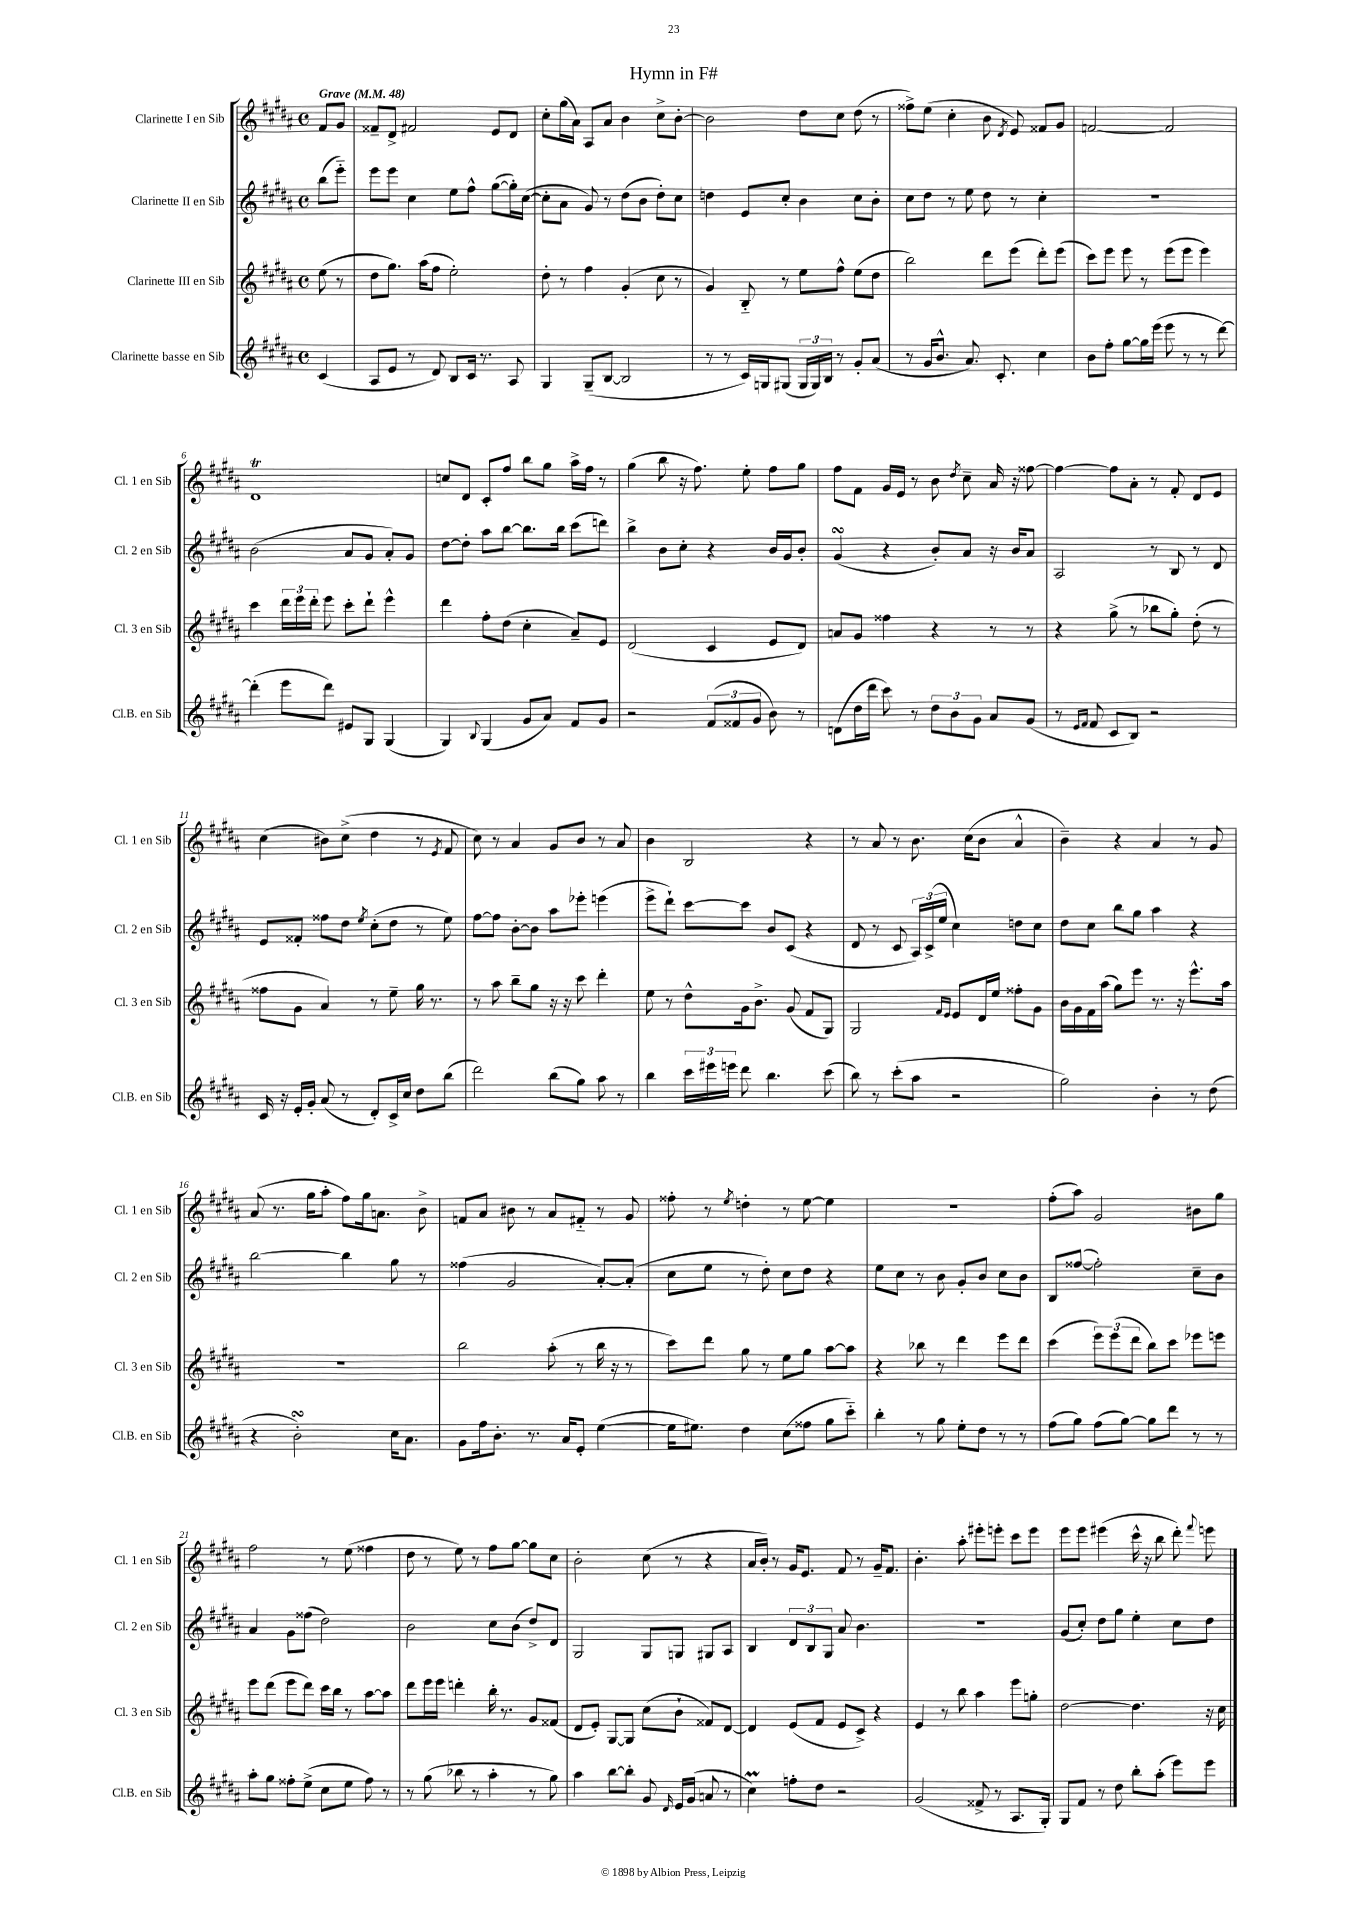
\header { title = "Hymn in F#" }
<<
\new StaffGroup <<
\new Staff = "s0" \with { instrumentName = "Clarinette I en Sib" shortInstrumentName = "Cl. 1 en Sib" } {
    \clef treble \key b \major \defaultTimeSignature \time 4/4 \partial 4 \tempo "Grave" 4 = 48
    \autoBeamOff fis'8[ gis'8] |
    fisis'8[-- dis'8]-> fis'2 e'8[ dis'8] |
    cis''8[-. gis''16( ais'16]) ais8[ ais'8] b'4 cis''8[-> b'8]~-. |
    b'2 dis''8[ cis''8] dis''8( r8 |
    fisis''8[->) e''8]( cis''4-. b'8 \acciaccatura { dis'8 } e'8) fisis'8[ gis'8] |
    f'2~ f'2 |
    dis'1\trill |
    c''8[ dis'8] cis'8[-. fis''8] b''8[ gis''8] ais''16[-> fis''16] r8 |
    gis''4( b''8 r16 fis''8.) e''8-. fis''8[ gis''8] |
    fis''8[ fis'8] gis'16[ e'16] r8 b'8 \acciaccatura { dis''8 } cis''8-- ais'16 r16 fisis''8~ |
    fisis''4~ fisis''8[ ais'8]-. r8 fis'8-. dis'8[ e'8] |
    cis''4( bis'8[) cis''8]->( dis''4 r8 \acciaccatura { e'8 } fis'8 |
    cis''8) r8 ais'4 gis'8[ b'8] r8 ais'8 |
    b'4 b2 r4 |
    r8 ais'8 r8 b'8. cis''16[( b'8] ais'4-^ |
    b'4--) r4 ais'4 r8 gis'8 |
    ais'8( r8. gis''16[ ais''8]-. fis''8[) gis''16 a'8.] b'8-> |
    f'8[ ais'8] bis'8 r8 ais'8[ fis'8]-_ r8 gis'8 |
    fisis''8-. r8 \acciaccatura { e''8 } d''4-. r8 e''8~ e''4 |
    R1 |
    fis''8[-.( ais''8]) gis'2 bis'8[ gis''8] |
    fis''2 r8 e''8( fisis''4 |
    dis''8 r8 e''8) r8 fis''8[ gis''8]~ gis''8[ cis''8] |
    b'2-. cis''8( r8 r4 |
    ais'16[ b'16]-.) r8 gis'16[ e'8.] fis'8 r8 gis'16[-- fis'8.] |
    b'4.-. ais''8-. eis'''8[-. e'''8]-. cis'''8[ e'''8] |
    e'''8[ e'''8] eis'''4( cis'''16-^ r16 b''8 dis'''8-.) \appoggiatura { fis'''8 } e'''8 \bar "|." |
}
\new Staff = "s1" \with { instrumentName = "Clarinette II en Sib" shortInstrumentName = "Cl. 2 en Sib" } {
    \clef treble \key b \major \defaultTimeSignature \time 4/4 \partial 4
    \autoBeamOff b''8[( e'''8]-_) |
    e'''8[ e'''8] cis''4 e''8[ fis''8]-^ gis''8[~( gis''16-.) cis''16]~( |
    cis''8[-. ais'8] gis'8) r8 dis''8[( b'8] dis''8[-.) cis''8] |
    d''4 e'8[ cis''8]-. b'4 cis''8[ b'8]-. |
    cis''8[ dis''8] r8 e''8 dis''8 r8 cis''4-. |
    R1 |
    b'2( ais'8[ gis'8] ais'8[-.) gis'8] |
    dis''8[~ dis''8]-. ais''8[ b''8]~ b''8.[ b''16] cis'''8[( d'''8]) |
    b''4-> b'8[ cis''8]-. r4 b'16[ gis'16 b'8]-. |
    gis'4\turn( r4 b'8[-.) ais'8] r16 b'16[ ais'8] |
    ais2 r8 b8 r8 dis'8 |
    e'8[ fisis'8]-. fisis''8[ dis''8] \acciaccatura { e''8 } cis''8[-.( dis''8] r8 e''8) |
    fis''8[~ fis''8] b'8[~-. b'8] ais''8[ ees'''8]-. e'''4( |
    e'''8[-> dis'''8]-!) cis'''8[~ cis'''8] b'8[ cis'8]( r4 |
    dis'8 r8 cis'8 \tuplet 3/2 { ais16[) cis'16->( e''16] } cis''4) d''8[ cis''8] |
    dis''8[ cis''8] b''8[ gis''8] ais''4 r4 |
    b''2~ b''4 gis''8 r8 |
    fisis''4( gis'2 ais'8[~-.) ais'8]-.( |
    cis''8[ e''8] r8 dis''8-.) cis''8[ dis''8] r4 |
    e''8[ cis''8] r8 b'8 gis'8[-. b'8] cis''8[ b'8] |
    b8[ fisis''8]~( fisis''2-.) cis''8[-- b'8] |
    ais'4 gis'8[ fisis''8]( dis''2) |
    b'2 cis''8[ b'8]( dis''8[->) dis'8] |
    gis2 gis8[ g8] gis8[ ais8] |
    b4 \tuplet 3/2 { dis'8[ b8 gis8] } ais'8 b'4. |
    R1 |
    gis'8[( cis''8]-.) dis''8[ gis''8] e''4-. cis''8[ dis''8] \bar "|." |
}
\new Staff = "s2" \with { instrumentName = "Clarinette III en Sib" shortInstrumentName = "Cl. 3 en Sib" } {
    \clef treble \key b \major \defaultTimeSignature \time 4/4 \partial 4
    \autoBeamOff e''8( r8 |
    dis''8[ gis''8.]) ais''16[( fis''8] e''2-.) |
    dis''8-. r8 fis''4 gis'4-.( cis''8 r8 |
    gis'4) b8-_ r8 e''8[ fis''8]-^ e''8[( dis''8] |
    b''2) dis'''8[ e'''8]( dis'''8[-.) e'''8]( |
    cis'''8[) e'''8] e'''8 r8 e'''8[( e'''8] e'''4) |
    cis'''4 \tuplet 3/2 { dis'''16[ e'''16 dis'''16]-. } e'''8 cis'''8[-. dis'''8]-! e'''4-^ |
    dis'''4 fis''8[-. dis''8]( cis''4-. ais'8[--) e'8] |
    dis'2( cis'4 e'8[ dis'8]) |
    a'8[ gis'8] fisis''4 r4 r8 r8 |
    r4 gis''8->( r8 bes''8[ gis''8]-.) dis''8-.( r8 |
    fisis''8[ gis'8] ais'4) r8 e''8-- gis''16 r8. |
    r8 ais''8 b''8[-- gis''8] r16 r16 cis'''8 dis'''4-. |
    e''8 r8 dis''8[-^ gis'16 b'8.]-> gis'8( fis'8[ gis8]) |
    gis2 \grace { fis'16[ e'16] } e'8[ dis'16 e''16] fisis''8[-. gis'8] |
    b'16[ gis'16 fis'16 ais''16]( gis''8[) e'''8] r8. r16 e'''8.[-^ ais''16] |
    R1 |
    b''2 ais''8-.( r8 b''16 r16 r8 |
    cis'''8[) dis'''8] gis''8 r8 e''8[ gis''8] ais''8[~ ais''8] |
    r4 bes''8 r8 dis'''4 e'''8[ dis'''8] |
    cis'''4( \tuplet 3/2 { e'''8[) e'''8( dis'''8] } b''8[) cis'''8] ees'''8[ e'''8] |
    e'''8[ dis'''8]( e'''8[ dis'''8]) cis'''16[ b''16] r8 ais''8[~ ais''8] |
    dis'''8[ e'''16 e'''16] d'''4-. b''16-. r8. gis'8[ fisis'8]( |
    dis'8[ e'8]-.) gis8[~ gis8] cis''8[( b'8]-! fisis'8[) dis'8]~ |
    dis'4 e'8[( fis'8] e'8[ cis'8]->) r4 |
    e'4 r8 b''8 ais''4 e'''8[ g''8]-. |
    dis''2~ dis''4. r16 cis''16 \bar "|." |
}
\new Staff = "s3" \with { instrumentName = "Clarinette basse en Sib" shortInstrumentName = "Cl.B. en Sib" } {
    \clef treble \key b \major \defaultTimeSignature \time 4/4 \partial 4
    \autoBeamOff cis'4( |
    ais8[ e'8] r8 dis'8) b8[ cis'16] r8. ais8 |
    gis4 gis8[--( b8]~ b2 |
    r8 r8 cis'16[) g16 gis8]( \tuplet 3/2 { gis16[ gis16) b16] } r8 gis'8[-. ais'8]( |
    r8 gis'16[ b'8.]-^ ais'8.) cis'8.-. cis''4 |
    b'8[ fis''8]-. gis''8[~ gis''16 e'''16]( e'''8 r8 r8 dis'''8~) |
    dis'''4-.( e'''8[ dis'''8]) eis'8[ gis8] gis4( |
    gis4) \appoggiatura { b8 } gis4( gis'8[ ais'8]) fis'8[ gis'8] |
    r2 \tuplet 3/2 { fis'8[( fisis'8 gis'8] } b'8) r8 |
    d'8[( dis''16 dis'''16] cis'''8) r8 \tuplet 3/2 { dis''8[ b'8 gis'8] } ais'8[ gis'8]( |
    r8 \grace { e'16[ fis'16] } fis'8 cis'8[ b8]) r2 |
    cis'16 r16 e'16[-. gis'16]-. ais'8( r8 dis'8[-.) cis'16-> cis''16] dis''8[ b''8]( |
    dis'''2) b''8[( gis''8]) ais''8 r8 |
    b''4 \tuplet 3/2 { cis'''16[ eis'''16 e'''16] } dis'''8 b''4. cis'''8( |
    b''8) r8 cis'''8[-.( ais''8] r2 |
    gis''2) b'4-. r8 dis''8( |
    r4 b'2-.\turn) cis''16[ ais'8.] |
    gis'8[ fis''16 b'8.]-. r8. ais'16[ e'8]-. e''4~( |
    e''16[ eis''8.]) dis''4 cis''8[( fisis''8] gis''8[ cis'''8]-_) |
    b''4-. r8 gis''8 e''8[-. dis''8] r8 r8 |
    fis''8[( gis''8]) fis''8[( gis''8]~) gis''8[ dis'''8] r8 r8 |
    ais''8[-. gis''8] fisis''8[-. e''8]->( cis''8[ e''8] fisis''8) r8 |
    r8 gis''8( bes''8 r8 ais''4-. r8 gis''8) |
    ais''4 b''8[~ b''8]-. gis'8 \grace { dis'16 } e'16[ gis'16]( a'8 r8 |
    cis''4\prall) f''8[-. dis''8] r2 |
    gis'2( fisis'8-> r8 ais8.[ gis16]-.) |
    gis8[ fis'8] r8 dis''8 b''8[-. ais''8]-.( e'''8[) e'''8] \bar "|." |
}
>>
>>
